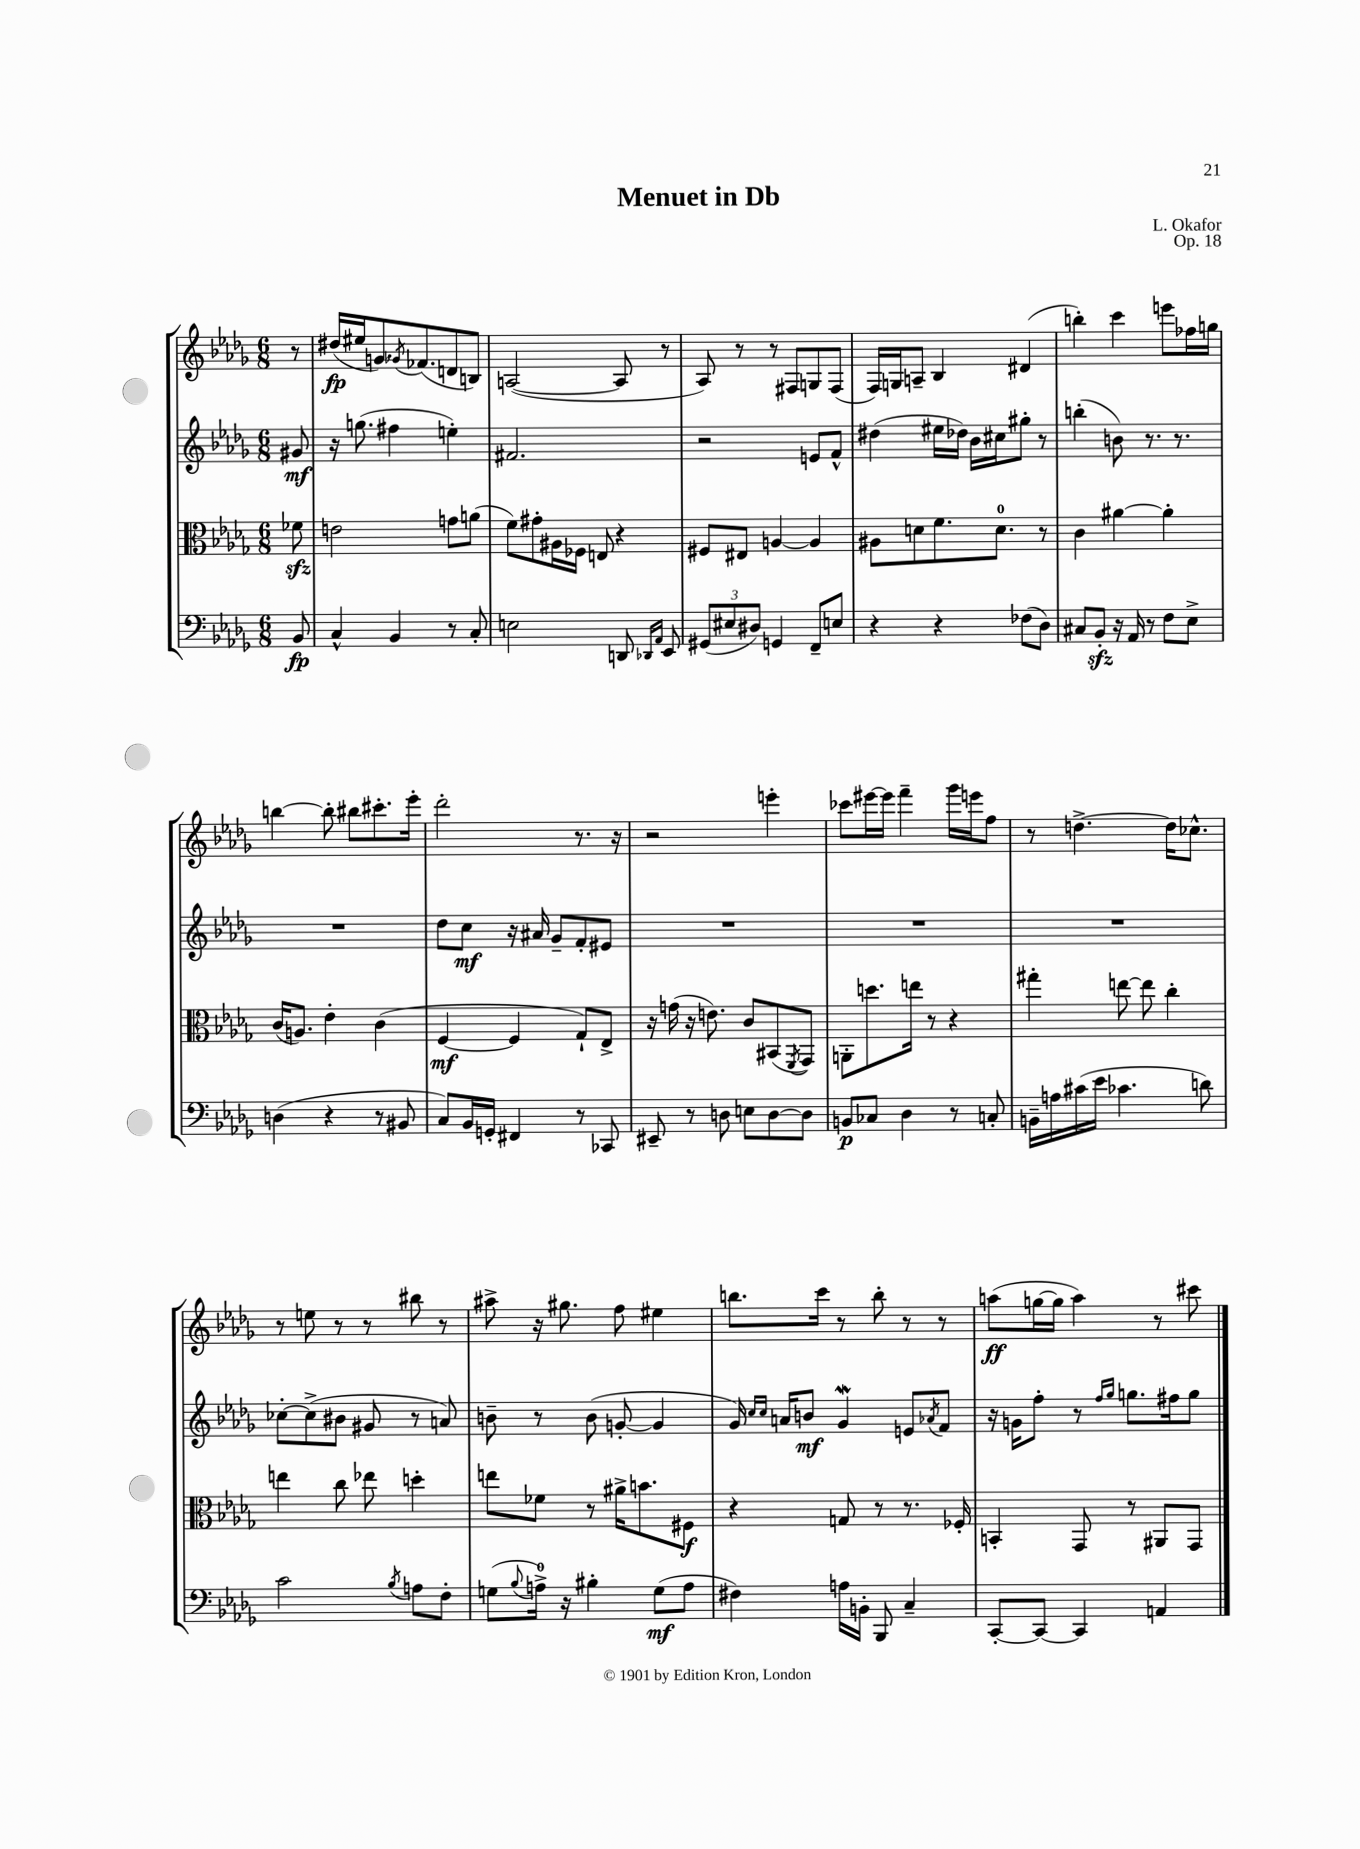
\header { title = "Menuet in Db" composer = "L. Okafor" opus = "Op. 18" }
<<
\new StaffGroup <<
\new Staff = "s0" {
    \clef treble \key des \major \numericTimeSignature \time 6/8 \partial 8
    r8 |
    dis''16\fp( eis''16 g'8.) \acciaccatura { ges'8 } fes'8.( d'8 b8) |
    a2~( a8 r8 |
    aes8) r8 r8 fis8 g8 fis8( |
    f16) g16 a8-- bes4 dis'4( |
    b''4-.) c'''4 e'''8 fes''16 g''16 |
    b''4~ b''8-. bis''8 cis'''8.-. ees'''16-. |
    des'''2-. r8. r16 |
    r2 e'''4-. |
    ces'''8 eis'''16~ eis'''16 f'''4-- ges'''16 e'''16 f''8 |
    r8 d''4.~-> d''16 ces''8.-^ |
    r8 e''8 r8 r8 bis''8 r8 |
    ais''8-> r16 gis''8. f''8 eis''4 |
    b''8. c'''16 r8 b''8-. r8 r8 |
    a''8\ff( g''16~ g''16 a''4) r8 cis'''8 \bar "|." |
}
\new Staff = "s1" {
    \clef treble \key des \major \numericTimeSignature \time 6/8 \partial 8
    gis'8\mf |
    r16 g''8.( fis''4 e''4-.) |
    fis'2. |
    r2 e'8 f'8-^ |
    dis''4( eis''16 des''16) bes'16 cis''16 gis''8-. r8 |
    b''4-.( b'8) r8. r8. |
    R2. |
    des''8 c''8\mf r16 ais'16 ges'8-- f'8-. eis'8 |
    R2. |
    R2. |
    R2. |
    ces''8~-. ces''8->( bis'8 gis'8 r8 a'8) |
    b'8-- r8 b'8( g'8~-. g'4 |
    ges'16) \grace { c''16 c''16 } a'16 b'8\mf ges'4\mordent e'8 \acciaccatura { aes'8 } f'8 |
    r16 g'16 f''8-. r8 \grace { f''16 ges''16 } g''8. fis''16 g''8 \bar "|." |
}
\new Staff = "s2" {
    \clef alto \key des \major \numericTimeSignature \time 6/8 \partial 8
    fes'8\sfz |
    e'2 g'8 a'8( |
    f'8) gis'8-. ais16 fes16 e8 r4 |
    fis8 eis8 a4~ a4 |
    ais8 d'8 f'8. d'8.-0 r8 |
    c'4 ais'4~ ais'4-. |
    c'16( a8.) ees'4-. c'4( |
    f4~\mf f4 ges8-!) ees8-> |
    r16 g'16( r16 e'8.) c'8 bis,8( \acciaccatura { f,8 } ges,8) |
    a,8-. d''8. e''16 r8 r4 |
    gis''4-. e''8~ e''8 c''4-. |
    e''4 c''8 ees''8 d''4-. |
    e''8 fes'8 r8 ais'16-> b'8. fis8\f |
    r4 g8 r8 r8. fes16-. |
    b,4-. ges,8 r8 ais,8 ges,8 \bar "|." |
}
\new Staff = "s3" {
    \clef bass \key des \major \numericTimeSignature \time 6/8 \partial 8
    bes,8\fp |
    c4-^ bes,4 r8 c8-. |
    e2 d,8 \grace { des,16 aes,16 } ees,8 |
    \tuplet 3/2 { gis,8( eis8 dis8) } g,4 f,8-- e8 |
    r4 r4 fes8( des8) |
    cis8 bes,8-.\sfz r16 aes,16 r8 f8 ees8-> |
    d4( r4 r8 bis,8 |
    c8) bes,16 g,16-. fis,4 r8 ces,8 |
    eis,8-- r8 d8 e8 d8~ d8 |
    b,8\p ces8 des4 r8 c8-. |
    b,16-- a16 cis'16( ees'16 ces'4. d'8) |
    c'2 \acciaccatura { bes8 } a8 f8-. |
    g8( \appoggiatura { bes8 } a16-0->) r16 bis4-. g8\mf( a8 |
    fis4) a16 b,16-. bes,,8 c4-- |
    c,8~-. c,8~ c,4 a,4 \bar "|." |
}
>>
>>
\layout { \context { \Score \remove "Bar_number_engraver" } }
